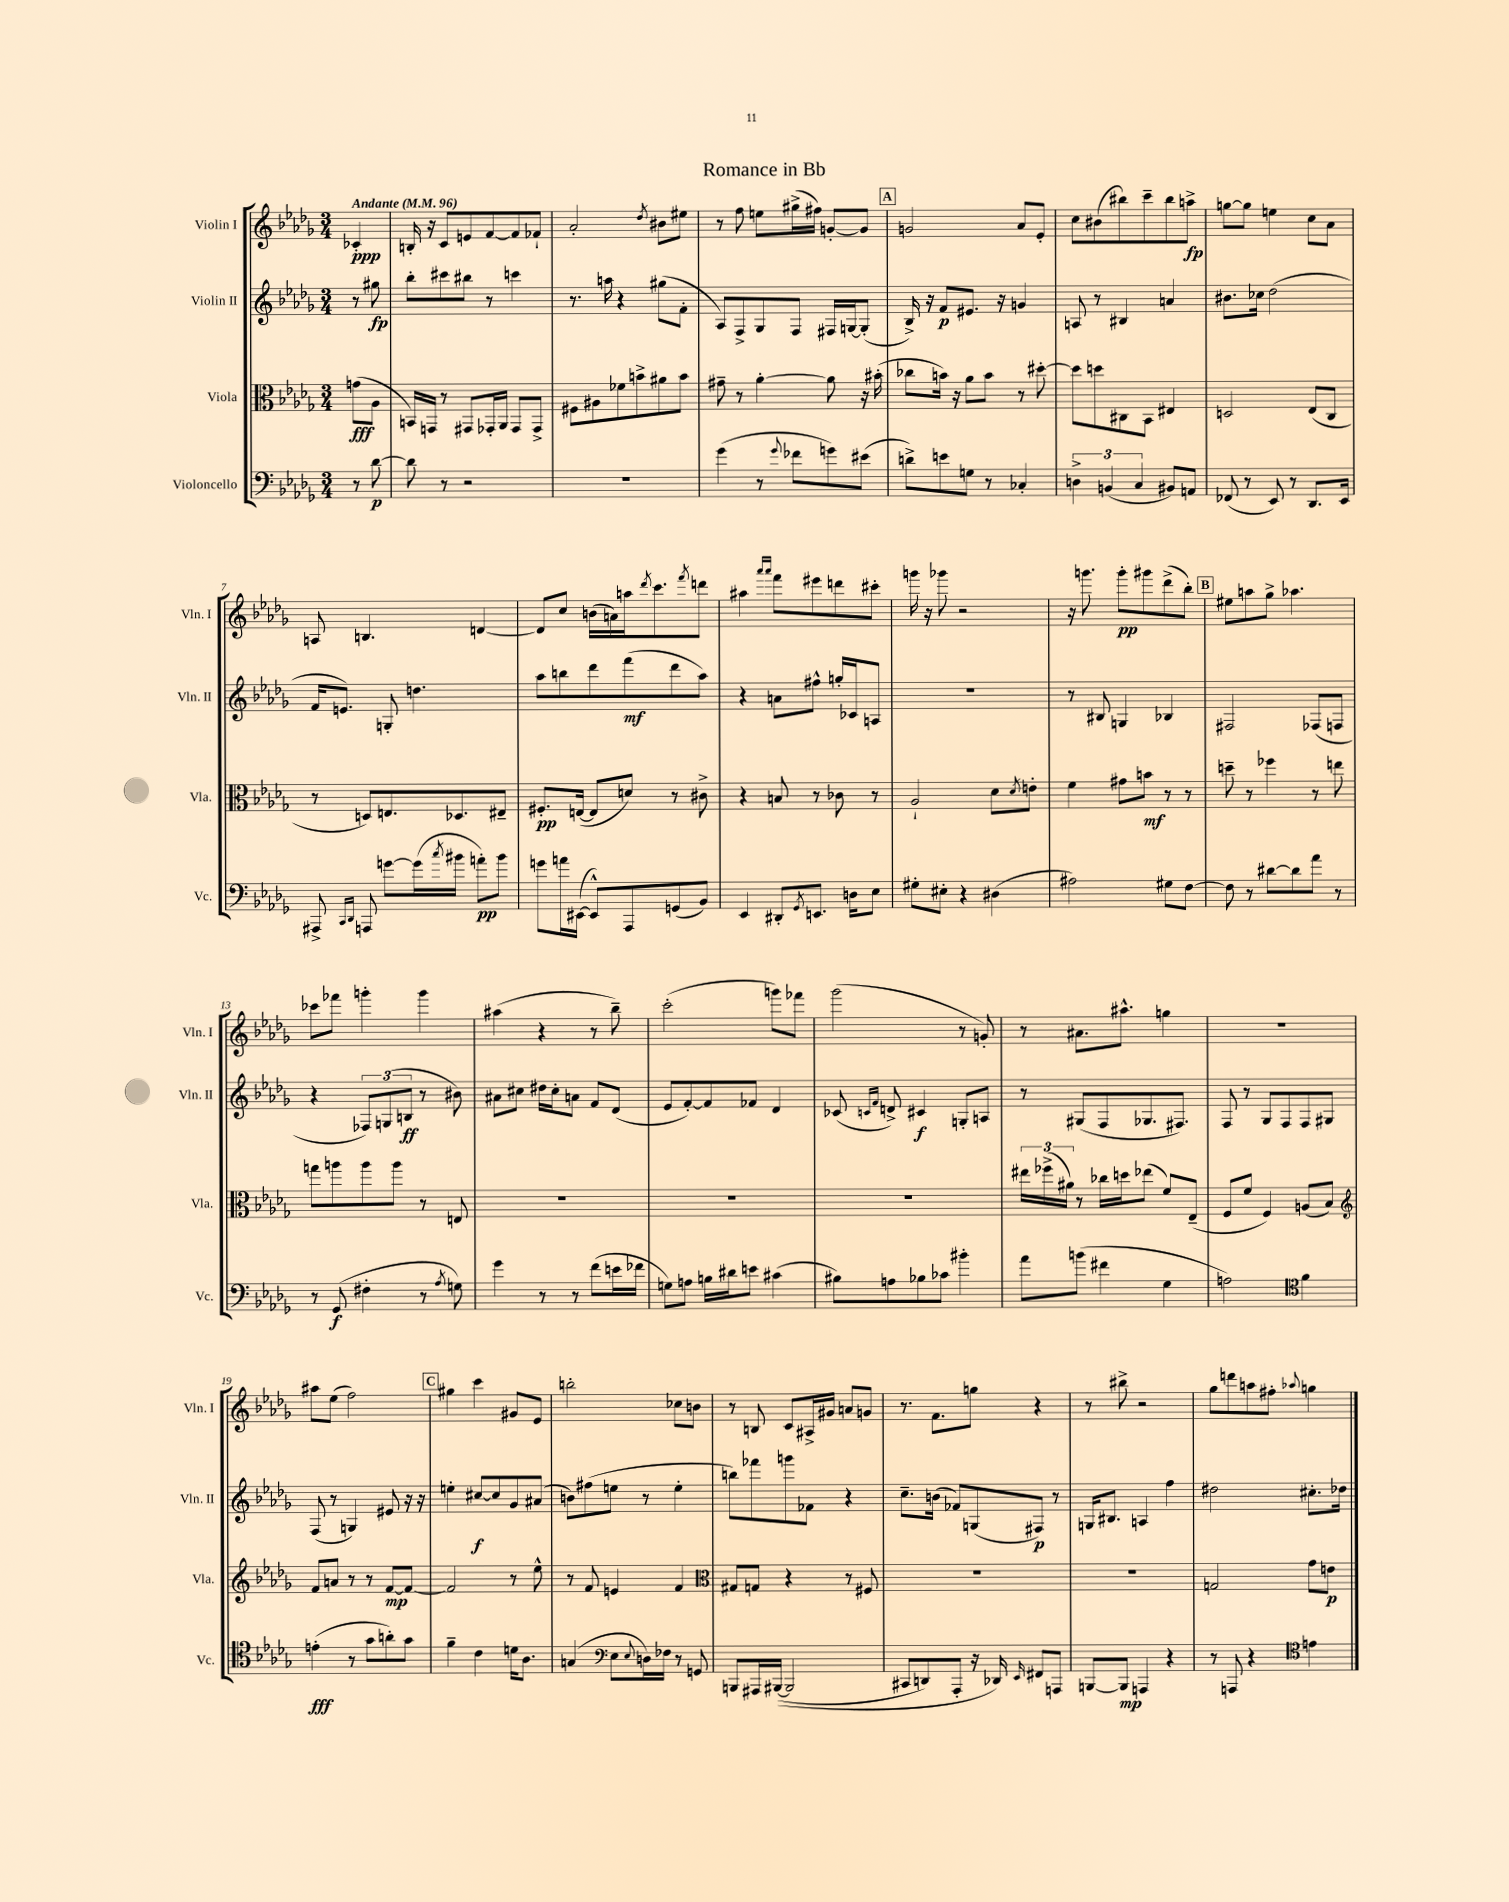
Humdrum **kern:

**kern	**kern	**kern	**kern
*staff4	*staff3	*staff2	*staff1
*clefF4	*clefC3	*clefG2	*clefG2
*k[b-e-a-d-g-]	*k[b-e-a-d-g-]	*k[b-e-a-d-g-]	*k[b-e-a-d-g-]
*M3/4	*M3/4	*M3/4	*M3/4
*MM96	*MM96	*MM96	*MM96
8r	(8g	8r	4c-'
[8d-	8A-	8gg#	.
=	=	=	=
8d-]	16BB)	8bb-'	16B'
.	16GG	.	16r
8r	8r	8ccc#	8c
2r	8GG#	8bb#	8e
.	16GG-'	8r	[8f
.	16AA-	.	.
.	8GG-	4ccc	8f]
.	8GG-^	.	8f-`
=	=	=	=
2.r	8F#	8.r	2a-'
.	8A#	.	.
.	.	16aa	.
.	8f-	4r	.
.	8b^	.	.
.	.	.	8qdd-
.	8a#	(8gg#	8b#
.	8b	8f'	8ee#
=	=	=	=
(4g-	8g#~	8A-)	8r
.	8r	8F^	8ff
8r	[4a-'	8G-	8ee
8qqg-	.	.	.
8f-	.	8F	(16gg#^
.	.	.	16ff#)
8g)	8a-]	16F#	[8g'
.	.	[16G	.
(8e#	16r	(8G']	8g]
.	(16b#'	.	.
=	=	=	=
8d^)	8cc-	16B-^)	2g
.	.	16r	.
8e	16b)	8f	.
.	16r	.	.
8G	8a-	8.e#	.
8r	8b	.	.
.	.	16r	.
4C-'	8r	4g	8a-
.	[8dd#'	.	8e-'
=	=	=	=
6D^	8dd#]	8A	8cc
.	8dd	8r	(8b#
(6BB	.	.	.
.	8C#	4B#	8bb#)
6C	.	.	.
.	8BB-	.	8ccc~
8BB#)	4E#	4a	8bb#
8AA	.	.	8aa^
=	=	=	=
(8FF-	2D	8.b#	[8gg
8r	.	.	8gg]
.	.	16cc-	.
8EE-)	.	(2dd-	4ee
8r	.	.	.
8.DD-	(8E-	.	8cc
.	8C	.	8a-
16EE-	.	.	.
=	=	=	=
8AAA#^	8r	16f	8A
.	.	8.e)	.
16qqCC	.	.	.
16qqDD-	.	.	.
8AAA	8D)	.	4.B
[8g	8.E	8G'	.
(16g]	.	4.dd	.
8qcc	.	.	.
16b#	8.D-	.	.
8a')	.	.	[4d
8b#	8E#~	.	.
=	=	=	=
8g	8.F#'	8aa-	8d]
16a	.	8bb	8cc
([16EE#	([16E	.	.
8EE#^^])	8E]	8ddd-	(16b
.	.	.	16a)
8AAA-	8d)	(8fff	16aa
.	.	.	8qddd-
.	.	.	8.ccc
(8GG	8r	8ddd-	.
.	.	.	8qfff
8BB-)	8c#^	8aa-)	8ddd
=	=	=	=
4EE-	4r	4r	4aa#
.	.	.	16qqaaa-
.	.	.	16qqaaa-
8DD#'	8B	8a	8fff
8qGG-	.	.	.
8.EE	8r	8ff#^^	8eee#
.	8c-	16gg'	8ddd
16D	.	16c-	.
8E-	8r	8A	8ccc#'
=	=	=	=
8G#'	2A-`	2.r	16ggg
.	.	.	16r
8E#'	.	.	8ggg-
4r	.	.	2r
(4D#	8d-	.	.
.	8qd-	.	.
.	8e'	.	.
=	=	=	=
2A#)	4f	8r	16r
.	.	.	8.ggg
.	.	8B#	.
.	8g#	4G	8ggg'
.	8b	.	8ggg#
8G#	8r	4B-	(8ddd-^
[8F	8r	.	8bb-')
=	=	=	=
8F]	8dd~	2F#	8ee#
8r	8r	.	8aa
[8d#	4ff-	.	8gg-^
8d#]	.	.	4.aa-
8a-	8r	(8F-	.
8r	8ee	8F	.
=	=	=	=
8r	8gg	4r	8ccc-
(8GG-	8aa	.	8fff-
4F#'	8aa	12F-)	4ggg'
.	.	(12G	.
.	8aa	.	.
.	.	12B	.
8r	8r	8r	4ggg
8qA-	.	.	.
8G)	8E	8b#)	.
=	=	=	=
4g-	2.r	8a#	(4aa#
.	.	8cc#	.
8r	.	16dd#	4r
.	.	16cc#'	.
8r	.	8a	.
(8f	.	8f	8r
16e	.	(8d-	8bb-~)
16f-	.	.	.
=	=	=	=
8G)	2.r	8e-	(2ccc'
8A	.	[8f')	.
16B	.	8f]	.
16d#	.	.	.
8e	.	8f-	.
(4c#	.	4d-	8ggg)
.	.	.	8fff-
=	=	=	=
8B#)	2.r	(8c-	(2ggg-
.	.	16qqc	.
.	.	16qqf	.
8A	.	8d^)	.
8B-	.	4c#	.
8c-	.	.	.
4b#'	.	8G'	8r
.	.	8A	8g')
=	=	=	=
8a-	24ee#	8r	8r
.	(24ff-^	.	.
.	24a#)	.	.
(8b	8r	(8G#	8.a#
4f#	16cc-	8F	.
.	16dd	.	8.aa#^^
.	(8ee-	8.G-	.
4G-	8f)	.	4gg
.	.	8.F#)	.
.	(8E-~	.	.
=	=	=	=
2A)	8F	8F	2.r
.	8f	8r	.
.	4F)	8G-	.
.	.	8F	.
*clefC4	*	*	*
4f	(8A	8F	.
.	8B-)	8G#	.
=	=	=	=
*	*clefG2	*	*
(4e'	8f	(8F	8aa#
.	8a	8r	(8ee-
8r	8r	4G)	2ff)
8g-	8r	.	.
8a')	[8f	8e#	.
8g-	8f_	16r	.
.	.	16r	.
=	=	=	=
4f~	2f]	4ee'	4gg#
4c	.	[8cc#	4ccc
.	.	8cc#]	.
16d	8r	8g-	8g#
8.A-	.	.	.
.	8ee-^^	(8a#	8e-
=	=	=	=
(4G	8r	8b)	2bb'
.	8f	(8ff#	.
*clefF4	*	*	*
8E-	4e	8ee	.
8qqE-	.	.	.
16D)	.	8r	.
16F-	.	.	.
8r	4f	4ee'	8cc-
8GG	.	.	8b
=	=	=	=
*	*clefC3	*	*
8BBB	8G#	8bb)	8r
16AAA#	8G	8fff-	8B
&(([16BBB#	.	.	.
2BBB#]	4r	8ggg	8c
.	.	8f-	16A#^
.	.	.	16g#
.	8r	4r	8a
.	8F#	.	8g
=	=	=	=
8CC#	2.r	8.cc~	8.r
8DD)	.	.	.
.	.	(16b	8.f
8AAA-'	.	8f-)	.
16r	.	(8G	8gg
16DD-&)	.	.	.
16qqEE-	.	.	.
8FF#	.	8F#)	4r
8AAA	.	8r	.
=	=	=	=
[8BBB	2.r	16G	8r
.	.	8.B#	.
8BBB]	.	.	8bb#^
4AAA	.	4A	2r
4r	.	4ff	.
=	=	=	=
8r	2G	2dd#	8gg-
8AAA	.	.	8ddd
4r	.	.	8aa
.	.	.	8ff#'
*clefC4	*	*	*
.	.	.	8qqaa-
4e	8g-	8.cc#'	4gg
.	8e	.	.
.	.	16dd-	.
==	==	==	==
*-	*-	*-	*-
